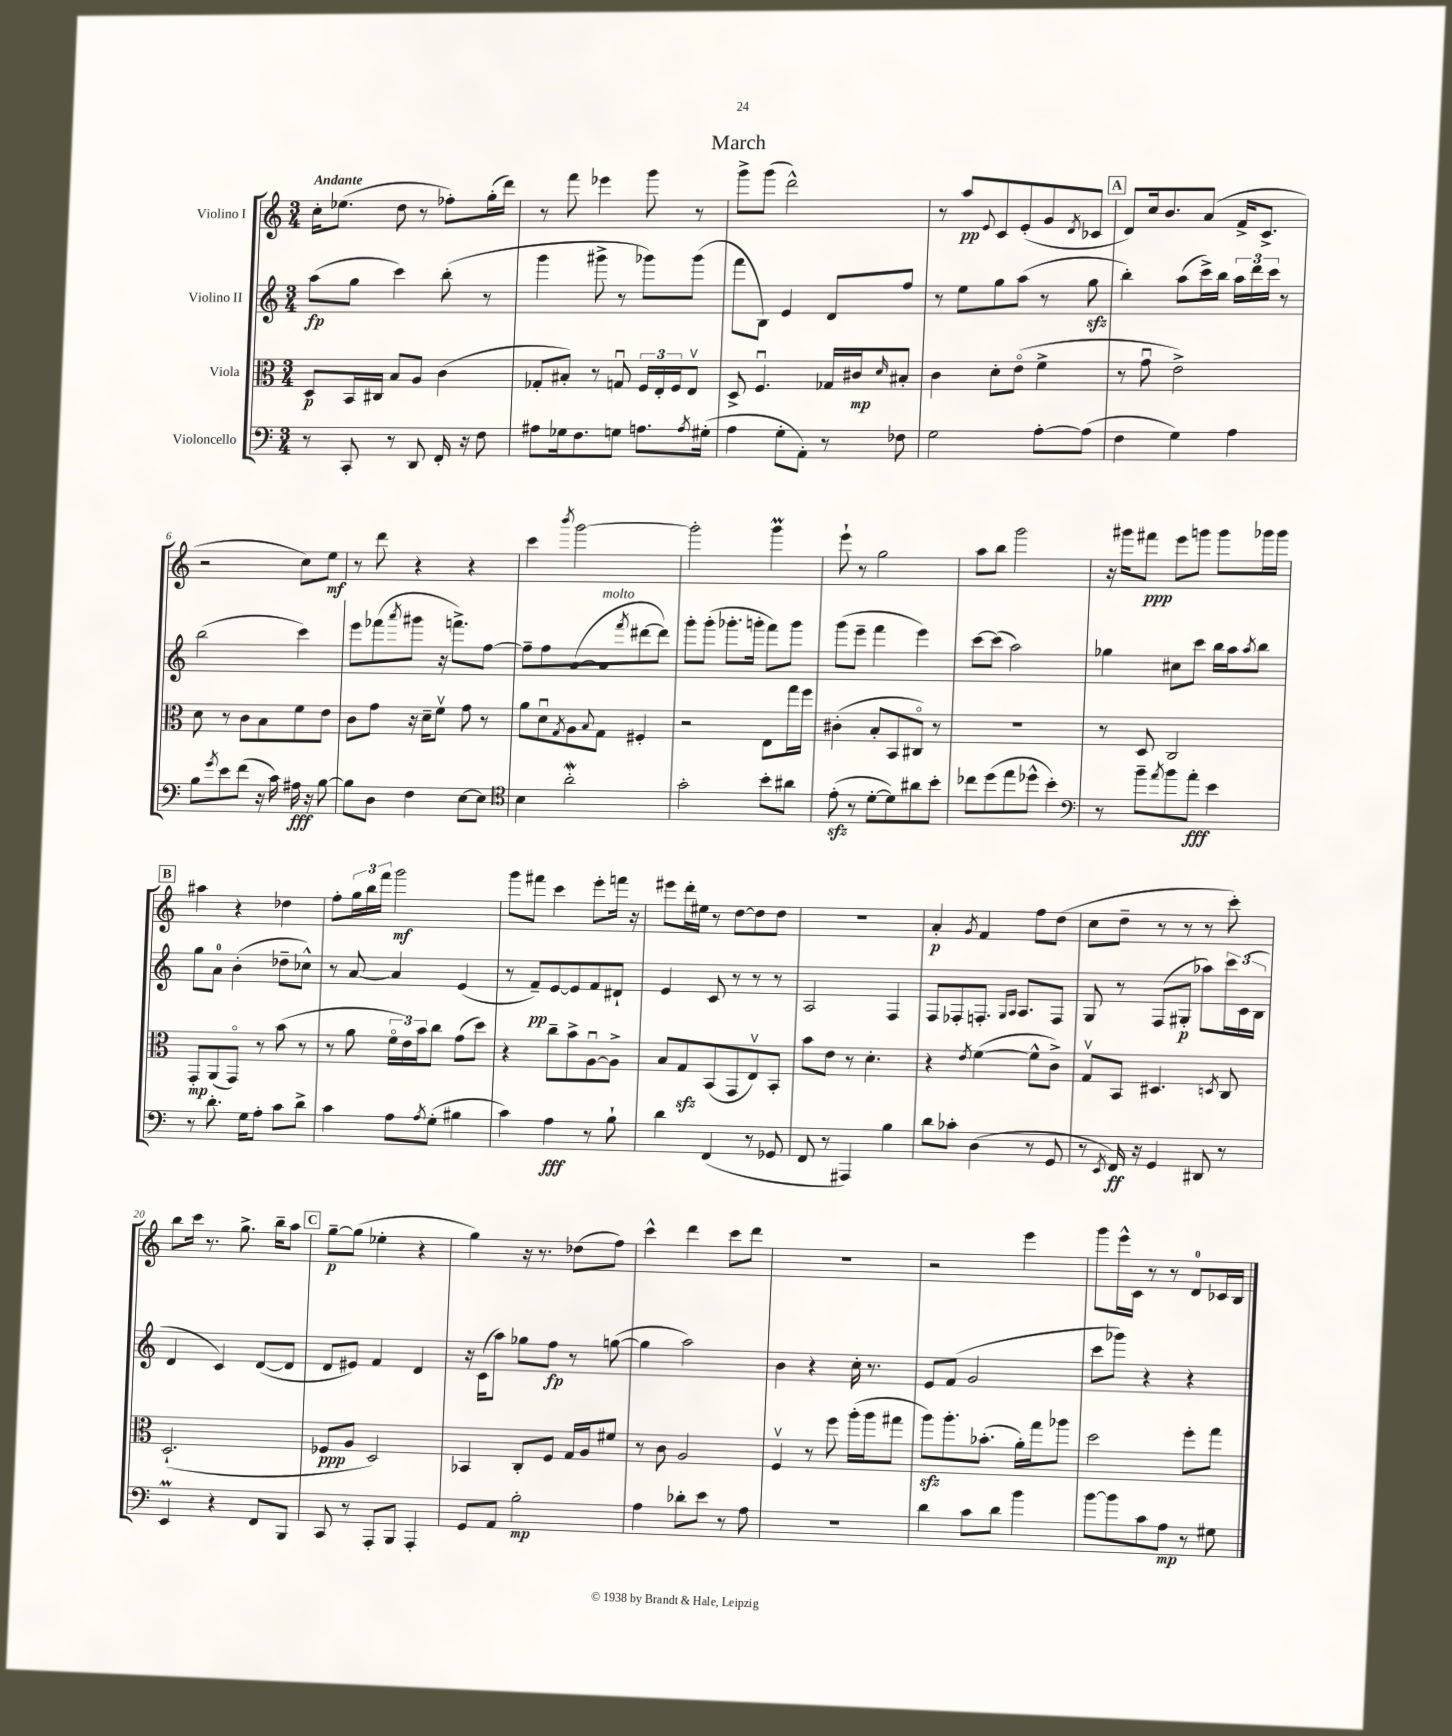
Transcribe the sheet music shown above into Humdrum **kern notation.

**kern	**kern	**kern	**kern
*staff4	*staff3	*staff2	*staff1
*clefF4	*clefC3	*clefG2	*clefG2
*k[]	*k[]	*k[]	*k[]
*M3/4	*M3/4	*M3/4	*M3/4
8r	8D/L	(8aa\L	16cc'\LK
.	.	.	(8.ee-\J
8CC'/	16BB/L	8gg\J	.
.	16C#/JJ	.	.
8r	8B/L	4ccc\)	8dd\
8DD/	8A/J	.	8r
16FF'/	(4c\	(8bb'\	8ff-'\L)
16r	.	.	.
8F\	.	8r	(16gg'\L
.	.	.	16ddd\JJ)
=	=	=	=
8A#\L	8G-'/L	4ggg\	8r
16G-\k	8B#'/J)	.	8fff\
8.F\	.	.	.
.	8r	8ggg#^\	4eee-\
8G\J	8Gu/	8r	.
8.A\L	24F/LL	8ggg-\L)	8ggg\
.	24E'/	.	.
.	24F/J	.	.
.	8Ev/J	(8ggg-\J	8r
8qA/	.	.	.
(16G#'\Jk	.	.	.
=	=	=	=
4A\	8D^/	8fff\L	8ggg^\L
.	4.Fu/	8B\J)	(8ggg\J
8G'\L	.	4e/	2ddd^^\)
8AA'\J)	.	.	.
8r	16G-/LL	8d/L	.
.	16c#/J	.	.
.	16qqd/	.	.
8F-\	8B#'/J	8ff/J	.
=	=	=	=
2G\	4c\	8r	8r
.	.	8ee\L	8aa/L
.	.	.	8qqe/
.	8d'\L	8gg\	8c/
.	(8eo\J	(8aa\J	(8e'/
[8A'\L	4f^\	8r	8g/
.	.	.	8qd/
(8A\]J	.	8gg\	8c-/J
=	=	=	=
4F\	8r	4bb'\)	8d/L)
.	8gu\	.	16cc/k
.	.	.	8.b/
4G\)	2e^\)	(8aa\L	.
.	.	16ccc^\L)	(8a/J
.	.	16bb\JJ	.
4A\	.	24aa\LL	16f^/LK
.	.	24ddd\	.
.	.	.	8.c^/J
.	.	24ccc\JJ	.
.	.	8r	.
=	=	=	=
8B\L	8d\	(2bb\	2r
8qg/	.	.	.
8e\	8r	.	.
(8f\J	8c\L	.	.
16r	8B\	.	.
16c\)	.	.	.
16A#\	8f\	4ccc\)	8cc\L)
16r	.	.	.
[8B\	8e\J	.	8ee\J
=	=	=	=
8B\]L	8c\L	8eee\L	8r
8D\J	8g\J	(8fff-\	8ddd\
.	.	8qaaa/	.
4F\	16r	8ggg#\J	4r
.	16d~\LK	.	.
.	8fv\J	16r	.
.	.	8.fff^\L)	.
[8E\L	8g\	.	4r
8E\]J	8r	[8ff\J	.
=	=	=	=
*clefC4	*	*	*
4B\	8a\L	8ff~\]L	4ccc\
.	8du\	8ff\	.
.	8qG/	.	8qbbb/
2a'\	8A\	([8a\	[2ggg\
.	8qqB/	.	.
.	8G\J	8a\]	.
.	.	8qfff/	.
.	4F#'/	[8ddd#\	.
.	.	8ddd#\]J)	.
=	=	=	=
2g'\	2r	8ggg'\L	2ggg'\]
.	.	(8ggg'\J	.
.	.	8.ggg-'\L	.
.	.	16ggg'\Jk	.
8b'\L	8E\L	8fff\L)	4ggg\
8a#\J	16gg\L	8ggg\J	.
.	16ff\JJ	.	.
=	=	=	=
(8e'\	(4c#'\	(8ggg\L	8eee`\
8r	.	8eee~\J	8r
[8d'\L	8B'/L	4fff\	2gg\
8d\])	8BB/	.	.
8a#\	8C#o/J)	4eee\)	.
8b'\J	8r	.	.
=	=	=	=
8cc-\L	2.r	[8ccc\L	8aa\L
(8dd\	.	(8ccc\]J	8bb\J
8ee\	.	2aa\)	2ggg\
8dd-^^\J	.	.	.
4b'\)	.	.	.
=	=	=	=
*clefF4	*	*	*
8r	8r	4gg-\	16r
.	.	.	16ggg#\LK
8b~\L	8D/	.	8fff#\J
8qa/	.	.	.
8b\	2C/	8cc#\L	8eee\L
8a'\J	.	8ccc\J	8ggg\J
4e\	.	16bb\LL	8ggg\L
.	.	16aa\J	.
.	.	8qaa/	.
.	.	8bb\J	16ggg-\L
.	.	.	16ggg-\JJ
=	=	=	=
8r	8GG'/L	8gg\L	4aa#\
8.d'\	(8AA/	8a\J	.
.	8GGo/J)	(4b'\	4r
16G\LK	.	.	.
8A'\J	8r	.	.
8c\L	(8b\	8dd-~\L	4dd-\
8d^\J	8r	8cc-^^\J)	.
=	=	=	=
4c\	8r	8r	8ff'\L
.	8a\	[8a/	24gg\L
.	.	.	24bb\
.	.	.	24fff\JJ
8A\L	24fo\LL	4a/]	2ggg\
.	24e\)	.	.
.	24b\J	.	.
8qA/	.	.	.
(8G'\J	8cc\J	.	.
4B#\	(8g\L	(4e/	.
.	8dd\J)	.	.
=	=	=	=
4c\)	4r	8r	8ggg\L
.	.	8f~/L)	8fff#\J
4A\	8cc~\L	[8e/	4ccc\
.	8b^\	8e/]	.
8r	[8Au\	8f/	8eee'\L
8B`\	8A^\]J	8d#`/J	16fff\Jk
.	.	.	16r
=	=	=	=
4d\	8B/L	4e/	8eee#\L
.	8G/	.	16ddd'\L
.	.	.	16ee#\JJ
(4FF/	(8BB/	8c/	8r
.	8GG/	8r	[8dd\L
8r	8Ev/)	8r	8dd\]
8GG-/	8BB'/J	8r	8dd\J
=	=	=	=
8FF/	8b\L	2A/	2.r
8r	8e\J	.	.
4AAA#/)	8r	.	.
.	4.d'\	.	.
4B\	.	4F/	.
=	=	=	=
8d\L	4r	8F/L	4a'/
8c-'\J	.	8F-'/	.
.	8qe/	.	8qg/
(4D\	([4f\	8.F'/J	4f/
.	.	16qqG/LL	.
.	.	16qqA/JJ	.
.	.	8.A/L	.
8r	8f^^\]L	.	8ff\L
8GG/	8c^\J)	8F/J	(8dd\J
=	=	=	=
8r	8Gv/L	8G/	8cc\L
8qEE/	.	.	.
16FF/)	8BB/J	8r	8dd~\J
16r	.	.	.
4GG/	4.D#/	(8F/L	8r
.	.	8G#'/J	8r
8DD#/	.	8aa-\L)	8r
.	8qD/	.	.
8r	8C/	24ccc\L	8ccc'\)
.	.	(24c\	.
.	.	24B\JJ	.
=	=	=	=
4EE/	(2.D`/	4d/	8bb\L
.	.	.	16ccc\Jk
.	.	.	8.r
4r	.	4c/)	.
.	.	.	8.gg^\
8FF/L	.	([8d/L	.
.	.	.	16bb~\LK
8BBB/J	.	8d/]J	8aa\J
=	=	=	=
8CC/	8F-/L	8d/L	[8gg~\L
8r	8A/J	8e#/J)	(8gg\]J
8AAA'/L	2D/)	4f/	4ee-'\
8BBB/J	.	.	.
4AAA'/	.	4d/	4r
=	=	=	=
8GG/L	4BB-/	16r	4gg\)
.	.	(16c\LK	.
8AA/J	.	8aa\J)	.
2B'\	8C'/L	8gg-\L	16r
.	.	.	8.r
.	8F/J	8ff\J	.
.	16G/LL	8r	(8dd-\L
.	16A/J	.	.
.	8f#/J	([8gg\	8ff\J)
=	=	=	=
4A\	8r	4gg\]	4ccc^^\
.	8c\	.	.
8d-'\L	2A/	2aa\)	4ddd\
8e\J	.	.	.
8r	.	.	8ccc\L
8A\	.	.	8ddd\J
=	=	=	=
2.r	4Fv/	4b\	2.r
.	8r	4r	.
.	8ff\	.	.
.	(16aa'\LL	16cc'\	.
.	16aa\J	8.r	.
.	8gg#\J	.	.
=	=	=	=
4d\	8aa\L)	8e/L	2r
.	8.aa'\	(8f/J	.
8c\L	.	2g/	.
.	(8.b-'\J	.	.
8d\J	.	.	.
4b\	16a'\LL)	.	4eee\
.	16gg\J	.	.
.	8aa-\J	.	.
=	=	=	=
[8b\L	2dd\	8ccc\L	8ggg\L
8b\]	.	8ggg-\J)	16eee^^\L
.	.	.	16c\JJ
8c\	.	4r	8r
8A\J	.	.	8r
8r	8ff'\L	4r	8d/L
8G#\	8gg\J	.	16c-/L
.	.	.	16B/JJ
==	==	==	==
*-	*-	*-	*-
